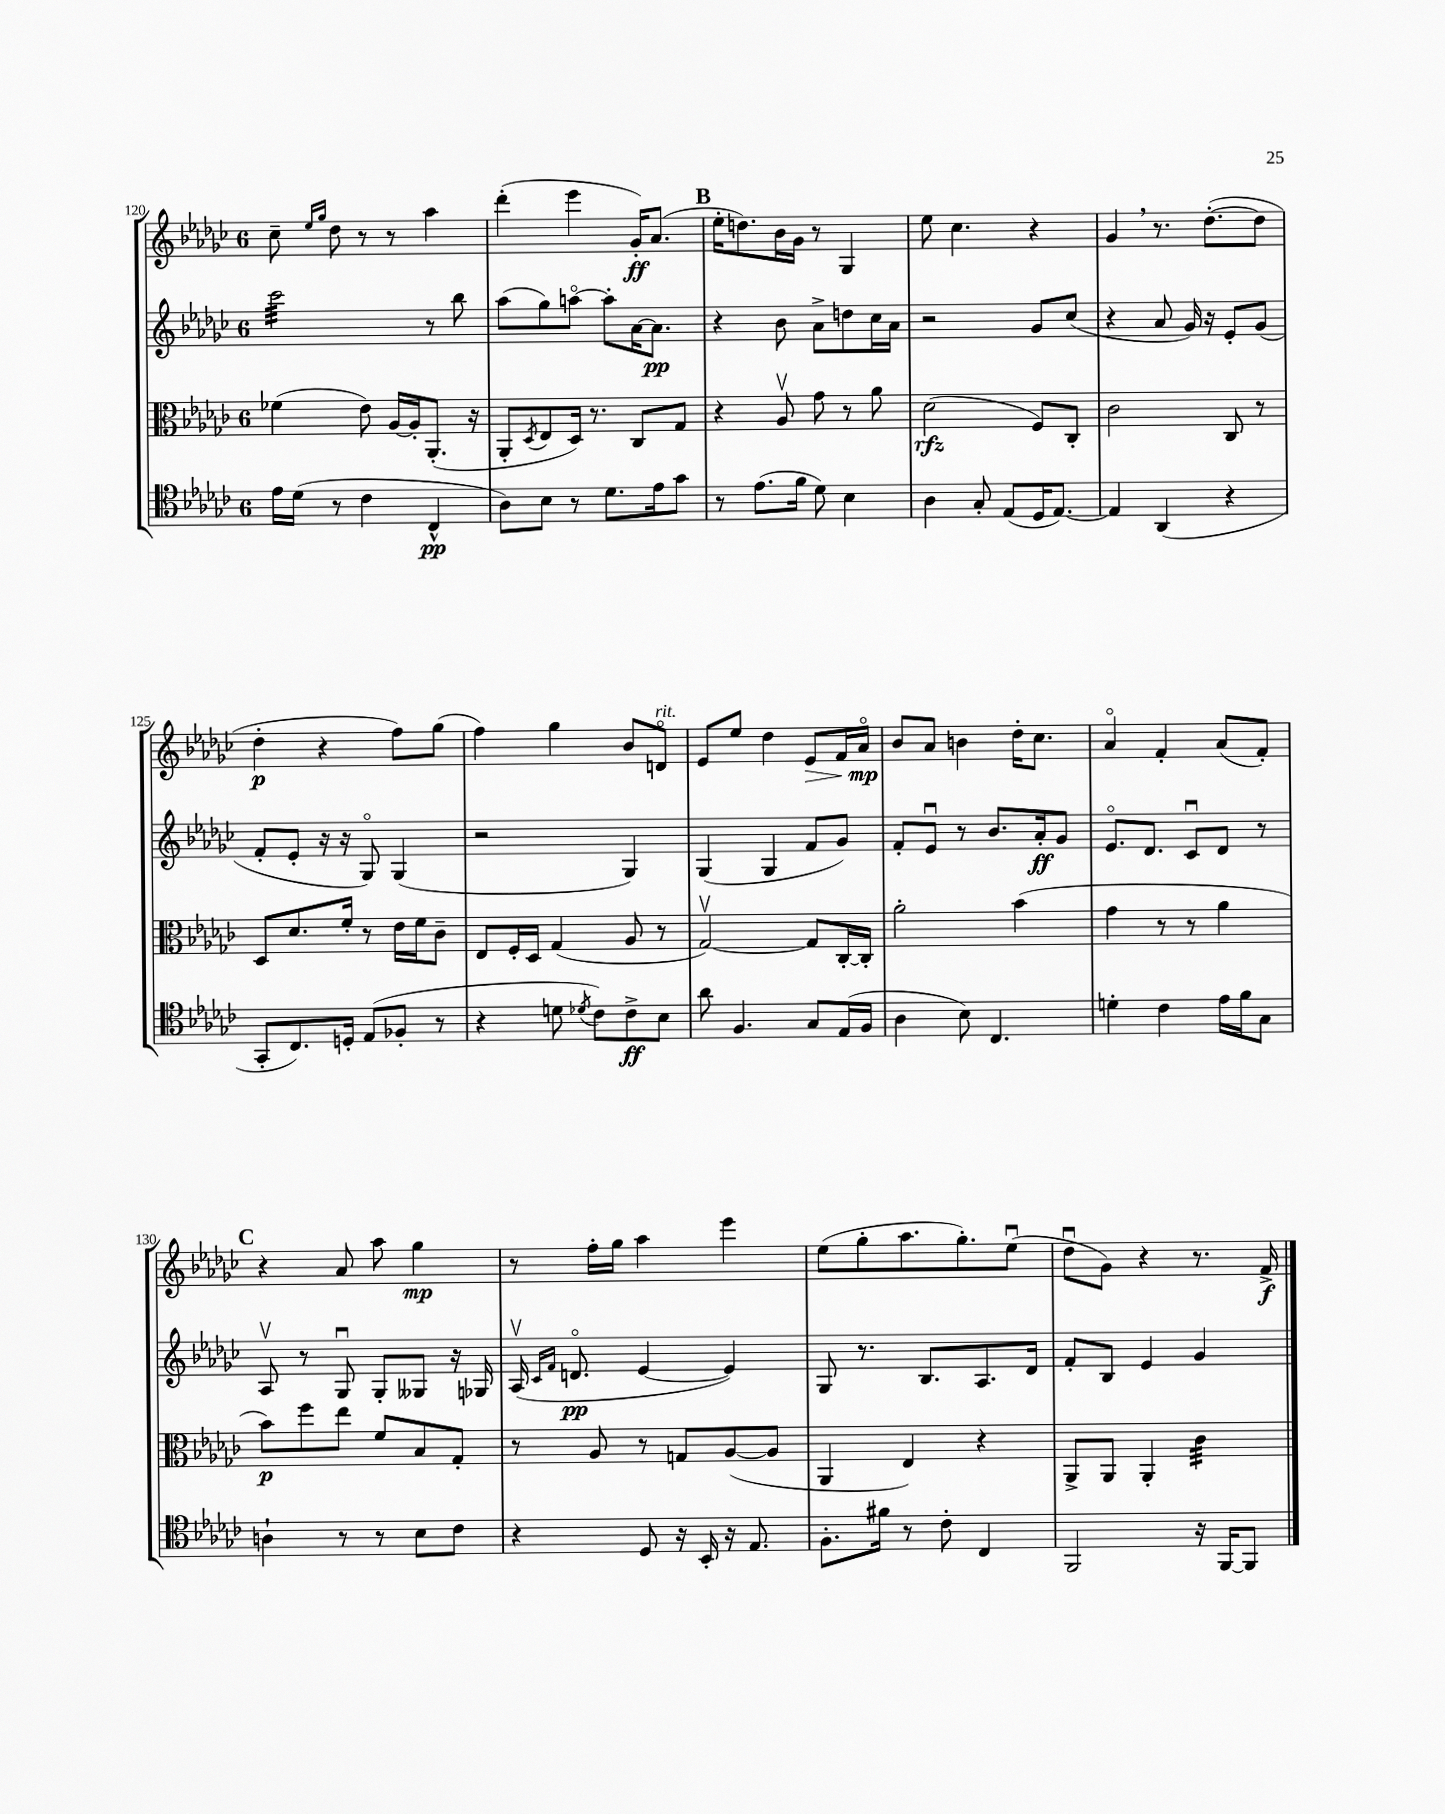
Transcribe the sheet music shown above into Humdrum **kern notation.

**kern	**dynam	**kern	**dynam	**kern	**dynam	**kern	**dynam
*part4	*part4	*part3	*part3	*part2	*part2	*part1	*part1
*staff4	*staff4	*staff3	*staff3	*staff2	*staff2	*staff1	*staff1
*clefC4	*	*clefC3	*	*clefG2	*	*clefG2	*
*k[b-e-a-d-g-c-]	*	*k[b-e-a-d-g-c-]	*	*k[b-e-a-d-g-c-]	*	*k[b-e-a-d-g-c-]	*
*M6/8	*	*M6/8	*	*M6/8	*	*M6/8	*
=120	=120	=120	=120	=120	=120	=120	=120
*	*	*	*	*tremolo	*	*	*
16e-\LL	.	(4f-X\	.	32ccc-\LLL	.	8cc-~\	.
.	.	.	.	32ccc-\	.	.	.
(16d-\JJ	.	.	.	32ccc-\	.	.	.
.	.	.	.	32ccc-\	.	.	.
.	.	.	.	.	.	16qqee-/LL	.
.	.	.	.	.	.	16qqgg-/JJ	.
8r	.	.	.	32ccc-\	.	8dd-\	.
.	.	.	.	32ccc-\	.	.	.
.	.	.	.	32ccc-\	.	.	.
.	.	.	.	32ccc-\	.	.	.
4c-\	.	8e-\)	.	32ccc-\	.	8r	.
.	.	.	.	32ccc-\	.	.	.
.	.	.	.	32ccc-\	.	.	.
.	.	.	.	32ccc-\	.	.	.
.	.	[16A-/LL	.	32ccc-\	.	8r	.
.	.	.	.	32ccc-\	.	.	.
.	.	16A-'/J]	.	32ccc-\	.	.	.
.	.	.	.	32ccc-\JJJ	.	.	.
*	*	*	*	*Xtremolo	*	*	*
4C-^^/	pp	(8.AA-'/J	.	8r	.	4aa-\	.
.	.	.	.	8bb-\	.	.	.
.	.	16r	.	.	.	.	.
=121	=121	=121	=121	=121	=121	=121	=121
8A-\L)	.	8AA-'/L	.	(8aa-\L	.	(4ddd-'\	.
.	.	8qD-/	.	.	.	.	.
8B-\J	.	8E-/	.	8gg-\)	.	.	.
8r	.	16D-/Jk)	.	[8aan\J	.	4eee-\	.
.	.	8.r	.	.	.	.	.
8.d-\L	.	.	.	8aa'\L]	.	.	.
.	.	8C-/L	.	[16a-\K	.	16g-'/KL)	ff
16e-\k	.	.	.	8.a-\J]	pp	(8.a-/J	.
8g-\J	.	8G-/J	.	.	.	.	.
!!LO:REH:place=s1:t=B
=122	=122	=122	=122	=122	=122	=122	=122
8r	.	4r	.	4r	.	16ee-'\KL	.
.	.	.	.	.	.	8.ddn\)	.
(8.e-\L	.	.	.	.	.	.	.
.	.	8A-v/	.	8b-\	.	16b-\L	.
16f\Jk	.	.	.	.	.	16g-\JJ	.
8d-\)	.	8g-\	.	8a-^\L	.	8r	.
4B-\	.	8r	.	8ddn\	.	4G-/	.
.	.	8a-\	.	16cc-\L	.	.	.
.	.	.	.	16a-\JJ	.	.	.
=123	=123	=123	=123	=123	=123	=123	=123
4A-\	.	(2d-\	rfz	2r	.	8ee-\	.
.	.	.	.	.	.	4.cc-\	.
8G-'/	.	.	.	.	.	.	.
(8E-/L	.	.	.	.	.	.	.
16D-/K	.	8F/L)	.	8g-/L	.	4r	.
[8.E-/J)	.	.	.	.	.	.	.
.	.	8C-'/J	.	(8cc-/J	.	.	.
=124	=124	=124	=124	=124	=124	=124	=124
4E-/]	.	2c-\	.	4r	.	4g-,/	.
(4AA-/	.	.	.	8a-/	.	8.r	.
.	.	.	.	16g-/)	.	.	.
.	.	.	.	16r	.	([8.dd-'\L	.
4r	.	8C-/	.	8e-'/L	.	.	.
.	.	8r	.	(8g-/J	.	8dd-\J]	.
!!LO:LB:g=z
=125	=125	=125	=125	=125	=125	=125	=125
8GG-'/L	.	8D-/L	.	8f'/L	.	4dd-'\	p
8.C-/)	.	8.d-/	.	8e-'/J	.	.	.
.	.	.	.	16r	.	4r	.
16Dn'/Jk	.	16f'/Jk	.	16r	.	.	.
(8E-/L	.	8r	.	8G-/)	.	.	.
8F-X'/J	.	16e-\LL	.	(4G-/	.	8ff\L)	.
.	.	16f\J	.	.	.	.	.
8r	.	8c-~\J	.	.	.	(8gg-\J	.
=126	=126	=126	=126	=126	=126	=126	=126
4r	.	8E-/L	.	2r	.	4ff\)	.
.	.	16F'/L	.	.	.	.	.
.	.	16D-/JJ	.	.	.	.	.
8dn\	.	(4G-/	.	.	.	4gg-\	.
8qd-X/	.	.	.	.	.	.	.
8c-\L)	.	.	.	.	.	.	.
8c-^\	ff	8A-/	.	4G-/)	.	8b-/L	.
!	!	!	!	!	!	!LO:TX:a:i:t=rit.	!
8B-\J	.	8r	.	.	.	8dn/J	.
=127	=127	=127	=127	=127	=127	=127	=127
8a-\	.	[2G-v/)	.	(4G-/	.	8e-/L	.
4.F/	.	.	.	.	.	8ee-/J	.
.	.	.	.	4G-/	.	4dd-\	.
!	!	!	!	!	!	!	!LO:HP:b
8G-/L	.	8G-/L]	.	8f/L	.	8e-/L	>
(16E-/L	.	[16C-'/L	.	8g-/J)	.	16f/L	.
16F/JJ	.	16C-'/JJ]	.	.	.	16a-/JJ	mp
.	.	.	.	.	.	.	]
=128	=128	=128	=128	=128	=128	=128	=128
4A-\	.	2a-'\	.	8f'/L	.	8b-/L	.
.	.	.	.	8e-u/J	.	8a-/J	.
8B-\)	.	.	.	8r	.	4bn\	.
4.C-/	.	.	.	8.b-/L	.	.	.
.	.	(4b-\	.	.	.	16dd-'\KL	.
.	.	.	.	16a-'/k	ff	8.cc-\J	.
.	.	.	.	8g-/J	.	.	.
=129	=129	=129	=129	=129	=129	=129	=129
4dn'\	.	4g-\	.	8.e-/L	.	4a-/	.
.	.	.	.	8.d-/J	.	.	.
4c-\	.	8r	.	.	.	4f'/	.
.	.	8r	.	8c-u/L	.	.	.
16e-\LL	.	4a-\	.	8d-/J	.	(8a-/L	.
16f\J	.	.	.	.	.	.	.
8G-\J	.	.	.	8r	.	8f'/J)	.
!!LO:LB:g=z
!!LO:REH:place=s1:t=C
=130	=130	=130	=130	=130	=130	=130	=130
4An`\	.	8b-\L)	p	8A-v/	.	4r	.
.	.	8ff\	.	8r	.	.	.
8r	.	8ee-\J	.	8G-u/	.	8a-/	.
8r	.	8f/L	.	8G-'/L	.	8aa-\	.
8B-\L	.	8B-/	.	8G--X/J	.	4gg-\	mp
8c-\J	.	8G-'/J	.	16r	.	.	.
.	.	.	.	16G-X/	.	.	.
=131	=131	=131	=131	=131	=131	=131	=131
4r	.	8r	.	(16A-v/	.	8r	.
.	.	.	.	16qqc-/LL	.	.	.
.	.	.	.	16qqf/JJ	.	.	.
.	.	.	.	8.dn/	pp	.	.
.	.	8A-/	.	.	.	16ff'\LL	.
.	.	.	.	.	.	16gg-\JJ	.
8D-/	.	8r	.	[4e-/	.	4aa-\	.
16r	.	8Gn/L	.	.	.	.	.
16BB-'/	.	.	.	.	.	.	.
16r	.	([8A-/	.	4e-/])	.	4eee-\	.
8.E-/	.	.	.	.	.	.	.
.	.	8A-/J]	.	.	.	.	.
=132	=132	=132	=132	=132	=132	=132	=132
8.F'\L	.	4AA-/	.	8G-/	.	(8ee-\L	.
.	.	.	.	8.r	.	8gg-'\	.
16f#X\Jk	.	.	.	.	.	.	.
8r	.	4E-/)	.	.	.	8.aa-\	.
.	.	.	.	8.B-/L	.	.	.
8c-'\	.	.	.	.	.	.	.
.	.	.	.	.	.	8.gg-'\)	.
4C-/	.	4r	.	8.A-/	.	.	.
.	.	.	.	.	.	(8ee-u\J	.
.	.	.	.	16d-/Jk	.	.	.
=133	=133	=133	=133	=133	=133	=133	=133
2FF/	.	8AA-^/L	.	8f'/L	.	8dd-u\L	.
.	.	8AA-/J	.	8B-/J	.	8g-\J)	.
.	.	4AA-'/	.	4e-/	.	4r	.
*	*	*tremolo	*	*	*	*	*
16r	.	32c-\LLL	.	4g-/	.	8.r	.
.	.	32c-\	.	.	.	.	.
[16FF/KL	.	32c-\	.	.	.	.	.
.	.	32c-\	.	.	.	.	.
8FF/J]	.	32c-\	.	.	.	.	.
.	.	32c-\	.	.	.	.	.
.	.	32c-\	.	.	.	16f^/	f
.	.	32c-\JJJ	.	.	.	.	.
*	*	*Xtremolo	*	*	*	*	*
==	==	==	==	==	==	==	==
*-	*-	*-	*-	*-	*-	*-	*-
